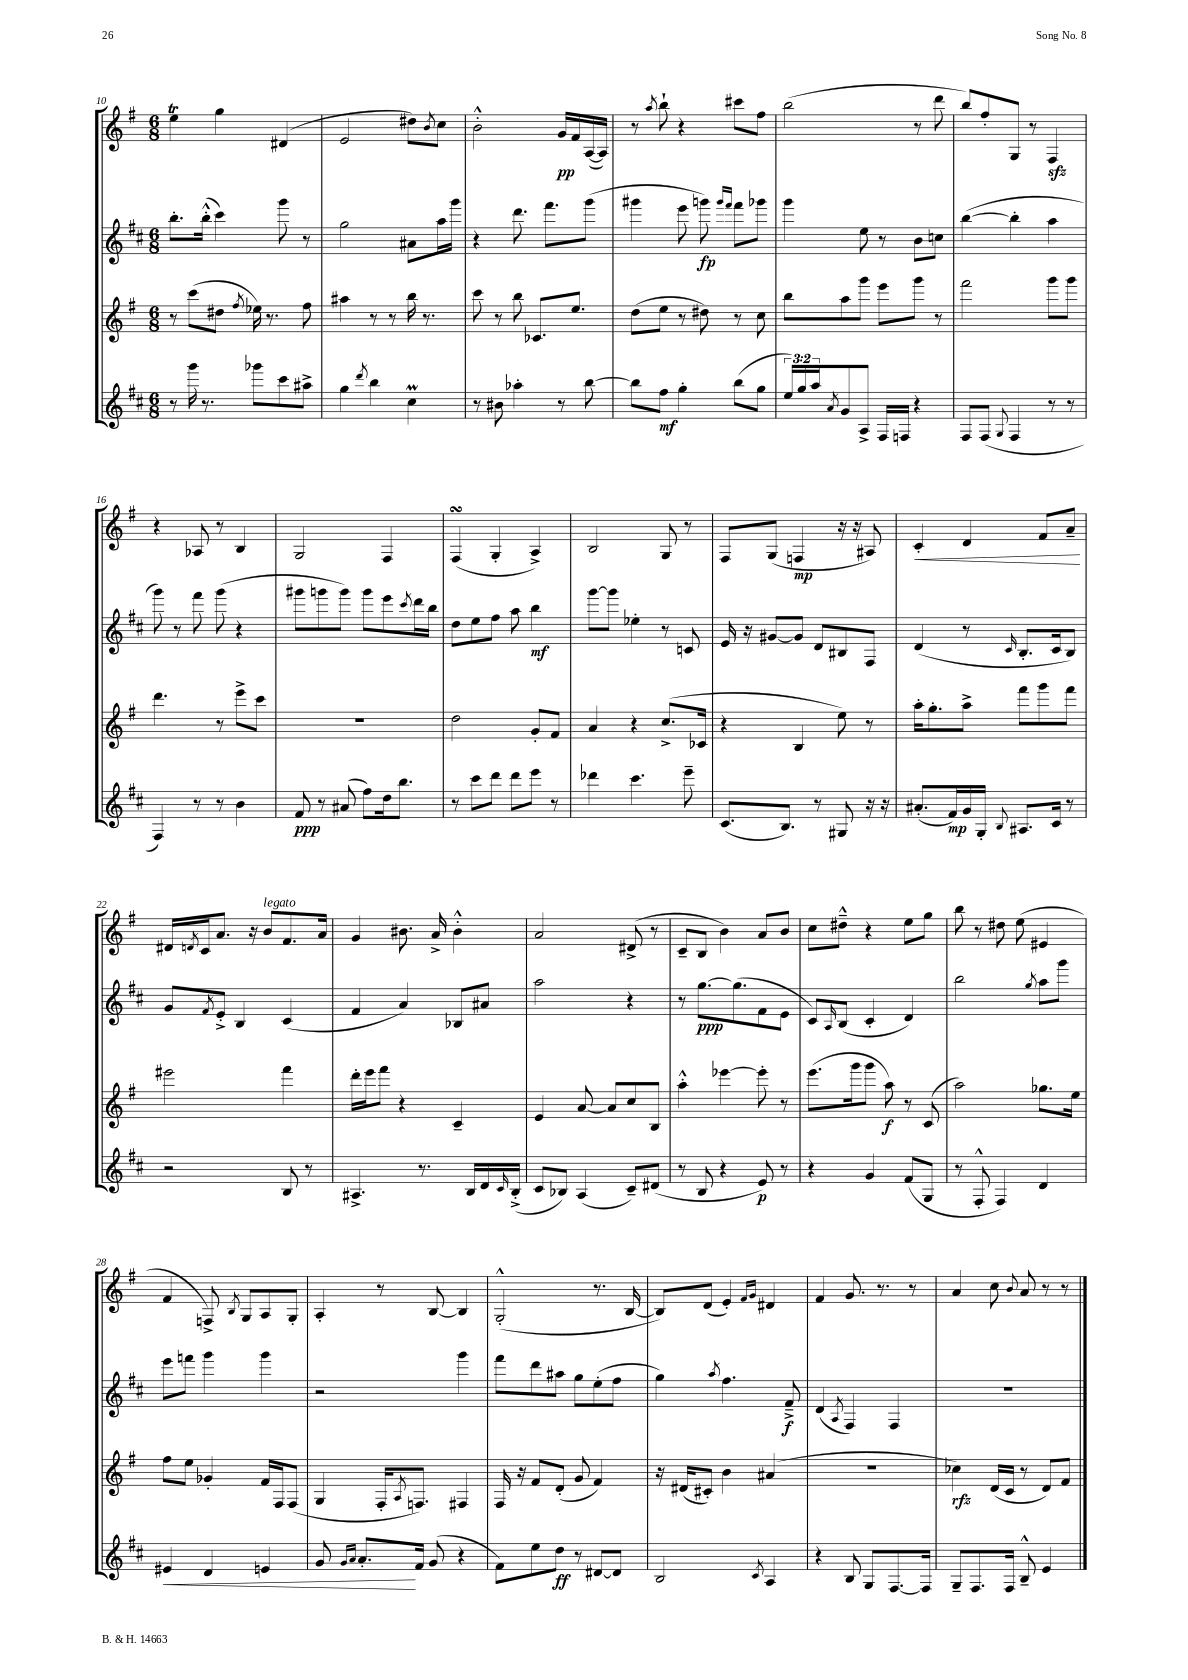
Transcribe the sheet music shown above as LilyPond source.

<<
\new StaffGroup <<
\new Staff = "s0" {
    \clef treble \key g \major \numericTimeSignature \time 6/8
    e''4\trill g''4 dis'4( |
    e'2 dis''8) \acciaccatura { b'8 } c''8 |
    b'2-.-^ g'16\pp fis'16 a16~( a16) |
    r8 \acciaccatura { a''8 } b''8-! r4 cis'''8 fis''8 |
    b''2( r8 d'''8 |
    b''8) fis''8-. g8 r8 fis4\sfz |
    r4 aes8 r8 b4 |
    g2 fis4 |
    fis4\turn( g4-. a4->) |
    b2 g8 r8 |
    fis8 g8( f4\mp r16 r16 ais8) |
    c'4-.\< d'4 fis'8 a'8--\! |
    dis'16 \acciaccatura { d'8 } c'16 a'8. r16 b'8^\markup { \italic "legato" } fis'8. a'16 |
    g'4 bis'8. a'16-> bis'4-.-^ |
    a'2 dis'8->( r8 |
    c'8-- b8 b'4) a'8 b'8 |
    c''8 dis''8---^ r4 e''8 g''8 |
    b''8 r8 dis''8 e''8( eis'4 |
    fis'4 f8->) \acciaccatura { b8 } g8 a8 g8-. |
    a4-. r8 b8~ b4 |
    g2-.-^( r8. b16~ |
    b8) d'8( e'4-.) \grace { fis'16 g'16 } dis'4 |
    fis'4 g'8. r8. r8 |
    a'4 c''8 \appoggiatura { b'8 } a'8 r8 r8 \bar "|." |
}
\new Staff = "s1" {
    \clef treble \key d \major \numericTimeSignature \time 6/8
    b''8.-. b''16-.-^( cis'''4) g'''8 r8 |
    g''2 ais'8 a''16 g'''16 |
    r4 d'''8. fis'''8. g'''8( |
    gis'''4 e'''8 g'''8\fp) \grace { g'''16 fis'''16 } fis'''8 ges'''8 |
    g'''4 e''8 r8 b'8 c''8 |
    b''4~( b''4-. a''4 |
    g'''8) r8 fis'''8 g'''8( r4 |
    gis'''8 g'''8 g'''8) g'''8 e'''8 \acciaccatura { cis'''8 } d'''16 b''16 |
    d''8 e''8 fis''8 a''8 b''4\mf |
    g'''8~ g'''8 ees''4-. r8 c'8 |
    e'16 r16 gis'8~ gis'8 d'8 bis8 fis8 |
    d'4( r8 \grace { cis'16 } b8.-. cis'16 b8) |
    g'8 \acciaccatura { fis'8 } e'8-.-> b4 cis'4( |
    fis'4 a'4) bes8 ais'8 |
    a''2 r4 |
    r8 g''8.~\ppp g''8.( fis'8 e'8 |
    cis'8) \grace { a16 } b8( cis'4-. d'4) |
    b''2 \acciaccatura { g''8 } a''8 g'''8 |
    e'''8 f'''8 g'''4 g'''4 |
    r2 g'''4 |
    fis'''8 d'''8 ais''8 g''8 e''8-.( fis''8 |
    g''4) \acciaccatura { a''8 } fis''4. fis'8--->\f |
    d'4( \acciaccatura { a8 } fis4) fis4 |
    R2. \bar "|." |
}
\new Staff = "s2" {
    \clef treble \key g \major \numericTimeSignature \time 6/8
    r8 c'''8( dis''8 \acciaccatura { fis''8 } ees''16) r8. fis''8 |
    ais''4 r8 r8 b''16 r8. |
    c'''8 r8 b''8 ces'8. e''8. |
    d''8( e''8 r8 dis''8) r8 c''8 |
    b''8 a''8 g'''8 e'''8 g'''8 r8 |
    fis'''2 g'''8 g'''8 |
    d'''4. r8 e'''8-> c'''8 |
    R2. |
    d''2 g'8-. fis'8 |
    a'4 r4 c''8.->( ces'16 |
    r4 b4 e''8) r8 |
    a''16-. g''8.-. a''8-> fis'''8 g'''8 fis'''8 |
    eis'''2 fis'''4 |
    d'''16-. e'''16 fis'''8 r4 c'4-- |
    e'4 a'8~ a'8 c''8 b8 |
    a''4-.-^ ees'''4~ ees'''8-. r8 |
    e'''8.( g'''16 g'''8 a''8\f) r8 c'8( |
    a''2) ges''8. e''16 |
    fis''8 e''8 ges'4-. fis'16 fis16 fis8( |
    g4 fis16-. \acciaccatura { a8 } f8.) fis4 |
    fis16 r16 fis'8 d'8-.( g'8 fis'4) |
    r16 dis'16( cis'8-.) b'4 ais'4( |
    R2. |
    ces''4\rfz) d'16( c'16 r8 d'8) fis'8 \bar "|." |
}
\new Staff = "s3" {
    \clef treble \key d \major \numericTimeSignature \time 6/8 \override Staff.TupletNumber.text = #tuplet-number::calc-fraction-text
    r8 g'''16 r8. ges'''8 cis'''8 ais''8-> |
    g''4 \acciaccatura { d'''8 } b''4 cis''4\prall |
    r8 bis'8 aes''4-. r8 b''8~ |
    b''8 fis''8\mf g''4-. b''8( g''8 |
    \tuplet 3/2 { e''16) g''16 a''16 } \acciaccatura { a'8 } g'8 a8-> fis16 f16 r4 |
    fis8 fis8( \appoggiatura { g8 } fis4 r8 r8 |
    fis4) r8 r8 b'4 |
    fis'8\ppp r8 ais'8( fis''8) d''16 b''8. |
    r8 cis'''8 d'''8 d'''8 e'''8 r8 |
    des'''4 cis'''4. e'''8-- |
    cis'8.( b8.) r8 gis8 r16 r16 |
    ais'8.-.( fis'16\mp) g'16 g16-. \appoggiatura { b8 } ais8. cis'16 r8 |
    r2 b8 r8 |
    ais4.-> r8. b16 d'16 \grace { cis'16 } b16-.->( |
    cis'8 bes8) a4( cis'8--) dis'8( |
    r8 b8 r4 e'8\p) r8 |
    r4 g'4 fis'8( g8 |
    r8 fis8-.-^ fis4) d'4 |
    eis'4\< d'4 e'4 |
    g'8 \grace { g'16 a'16 } a'8.-.\! fis'16 g'8( r4 |
    fis'8) e''8 d''8\ff r8 dis'8~ dis'8 |
    b2 \acciaccatura { cis'8 } a4 |
    r4 b8 g8 fis8.~ fis16 |
    g8-- fis8. fis16 b8---^ e'4 \bar "|." |
}
>>
>>
\layout { \context { \Score currentBarNumber = #10 } }
